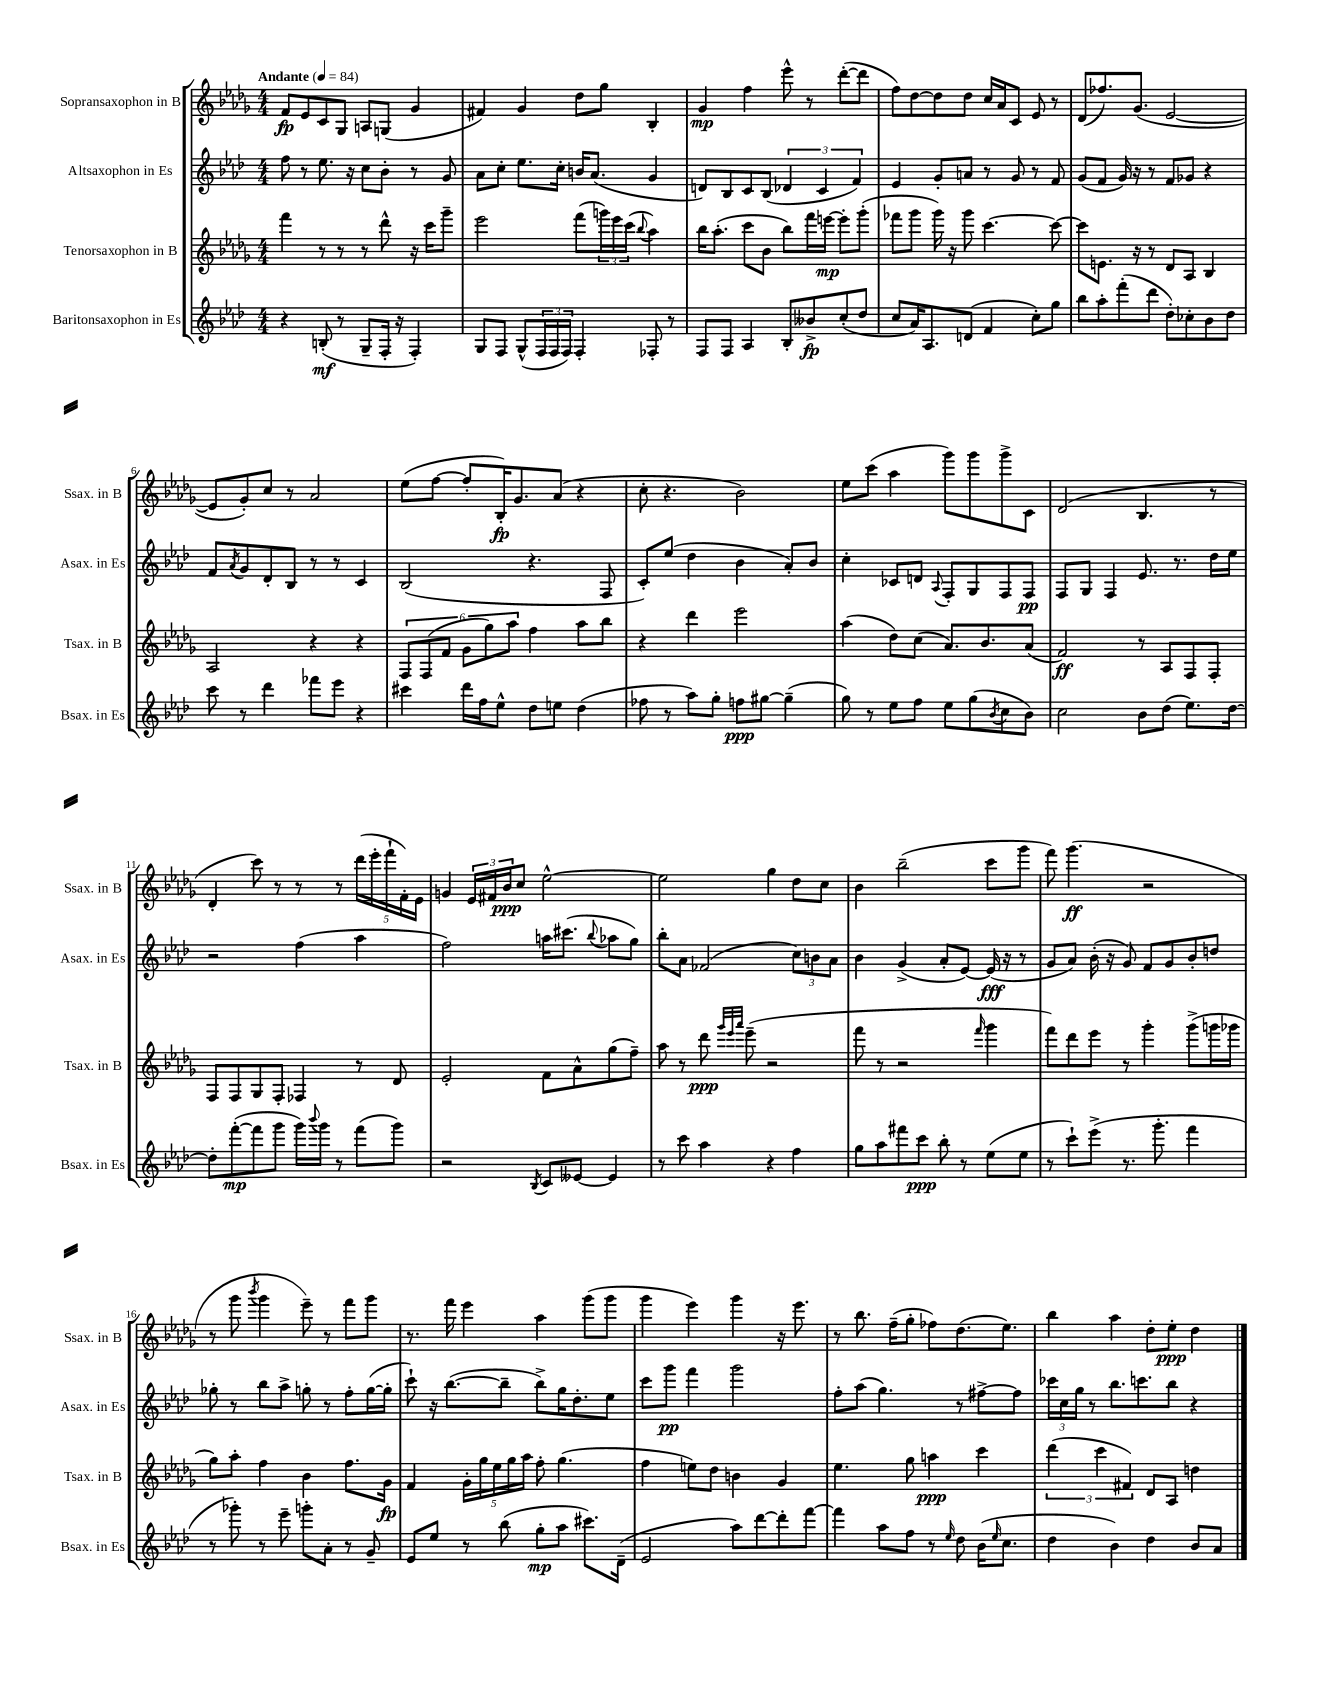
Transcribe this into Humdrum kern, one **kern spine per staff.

**kern	**dynam	**kern	**dynam	**kern	**dynam	**kern	**dynam
*part4	*part4	*part3	*part3	*part2	*part2	*part1	*part1
*staff4	*staff4	*staff3	*staff3	*staff2	*staff2	*staff1	*staff1
*I"Baritonsaxophon in Es	*	*I"Tenorsaxophon in B	*	*I"Altsaxophon in Es	*	*I"Sopransaxophon in B	*
*I'Bsax. in Es	*	*I'Tsax. in B	*	*I'Asax. in Es	*	*I'Ssax. in B	*
*clefG2	*	*clefG2	*	*clefG2	*	*clefG2	*
*k[b-e-a-d-]	*	*k[b-e-a-d-g-]	*	*k[b-e-a-d-]	*	*k[b-e-a-d-g-]	*
*M4/4	*	*M4/4	*	*M4/4	*	*M4/4	*
*MM84	*	*MM84	*	*MM84	*	*MM84	*
=1	=1	=1	=1	=1	=1	=1	=1
!	!	!	!	!	!	!LO:TX:a:B:t=Andante	!
4r	.	4fff\	.	8ff\	.	8f/L	fp
.	.	.	.	8r	.	8e-/	.
(8Bn'/	mf	8r	.	8.ee-\	.	8c/	.
8r	.	8r	.	.	.	8G-/J	.
.	.	.	.	16r	.	.	.
8G~/L	.	8r	.	8cc\L	.	8An/L	.
16F'/Jk	.	8ddd-^^\	.	8b-'\J	.	(8Gn/J	.
16r	.	.	.	.	.	.	.
4F'/)	.	16r	.	8r	.	4g-/	.
.	.	16ccc\KL	.	.	.	.	.
.	.	8ggg-~\J	.	8g/	.	.	.
=2	=2	=2	=2	=2	=2	=2	=2
8G/L	.	2eee-\	.	8a-\L	.	4f#X/)	.
8F/J	.	.	.	8cc'\J	.	.	.
(8G^^/L	.	.	.	8.ee-\L	.	4g-/	.
24F/L	.	.	.	.	.	.	.
24F/	.	.	.	.	.	.	.
.	.	.	.	16cc'\Jk	.	.	.
24F/JJ)	.	.	.	.	.	.	.
4F'/	.	(8fff\L	.	16bn/KL	.	8dd-\L	.
.	.	.	.	(8.a-/J	.	.	.
.	.	24gggn\L)	.	.	.	8gg-\J	.
.	.	24eee-\	.	.	.	.	.
.	.	(24ccc\JJ	.	.	.	.	.
.	.	8qqbb-/	.	.	.	.	.
8F-X'/	.	4aa-\)	.	4g/	.	4B-'/	.
8r	.	.	.	.	.	.	.
=3	=3	=3	=3	=3	=3	=3	=3
8F/L	.	16bb-\KL	.	8dn/L)	.	4g-/	mp
.	.	(8.aa-'\J	.	.	.	.	.
8F/J	.	.	.	8B-/	.	.	.
4A-/	.	8ccc\L	.	8c/	.	4ff\	.
.	.	8b-\J	.	(8B-/J	.	.	.
8B-'/L	.	8bb-\L)	.	6d-X/	.	8eee-^^\	.
8b--X^/	fp	16fff\L	.	.	.	8r	.
.	.	.	.	6c/	.	.	.
.	.	[16eeen\JJ	mp	.	.	.	.
(8cc'/	.	8eee'\L]	.	.	.	([8ddd-'\L	.
.	.	.	.	6f/)	.	.	.
8dd-/J	.	(8ggg-'\J	.	.	.	8ddd-\J]	.
=4	=4	=4	=4	=4	=4	=4	=4
8cc/L	.	8fff-X\L	.	4e-/	.	8ff\L)	.
16a-/K)	.	8ggg-\J	.	.	.	[8dd-\	.
8.A-/	.	.	.	.	.	.	.
.	.	16ggg-\)	.	8g'/L	.	8dd-\]	.
.	.	16r	.	.	.	.	.
(8dn/J	.	8ggg-\	.	8an/J	.	8dd-\J	.
4f/	.	[4.ccc\	.	8r	.	16cc/LL	.
.	.	.	.	.	.	16a-/J	.
.	.	.	.	8g/	.	8c/J	.
8cc'\L)	.	.	.	8r	.	8e-/	.
8gg\J	.	8ccc\_	.	8f/	.	8r	.
=5	=5	=5	=5	=5	=5	=5	=5
8bb-\L	.	8ccc\L]	.	(8g/L	.	(8d-/L	.
8aa-'\	.	8.en\J	.	8f/J	.	8.ff-X/)	.
(8fff'\	.	.	.	16g/)	.	.	.
.	.	16r	.	16r	.	(8.g-/J	.
8ddd-\J	.	8r	.	8r	.	.	.
8dd-'\L)	.	8d-/L	.	8f/L	.	[2e-/	.
8cc-X'\	.	8A-/J	.	8g-X/J	.	.	.
8b-\	.	4B-/	.	4r	.	.	.
8dd-\J	.	.	.	.	.	.	.
!!LO:LB:g=z
=6	=6	=6	=6	=6	=6	=6	=6
8ccc\	.	2A-/	.	8f/L	.	8e-/L]	.
.	.	.	.	8qa-/	.	.	.
8r	.	.	.	8g/	.	8g-'/)	.
4ddd-\	.	.	.	8d-'/	.	8cc/J	.
.	.	.	.	8B-/J	.	8r	.
8fff-X\L	.	4r	.	8r	.	2a-/	.
8eee-\J	.	.	.	8r	.	.	.
4r	.	4r	.	4c/	.	.	.
=7	=7	=7	=7	=7	=7	=7	=7
4ccc#X\	.	12F/L	.	(2B-/	.	(8ee-\L	.
.	.	(12F/	.	.	.	.	.
.	.	.	.	.	.	[8ff\J	.
.	.	12f/J	.	.	.	.	.
16ddd-\LL	.	12g-\L	.	.	.	8ff'/L]	.
16ff\J	.	.	.	.	.	.	.
.	.	12gg-\)	.	.	.	.	.
8ee-^^\J	.	.	.	.	.	16B-'/K)	fp
.	.	12aa-\J	.	.	.	.	.
.	.	.	.	.	.	8.g-/	.
8dd-\L	.	4ff\	.	4.r	.	.	.
8een\J	.	.	.	.	.	(8a-/J	.
(4dd-\	.	8aa-\L	.	.	.	4r	.
.	.	8bb-\J	.	8F/	.	.	.
=8	=8	=8	=8	=8	=8	=8	=8
8ff-X\	.	4r	.	8c'/L)	.	8cc'\	.
8r	.	.	.	(8ee-/J	.	4.r	.
8aa-\L)	.	4ddd-\	.	4dd-\	.	.	.
8gg'\J	.	.	.	.	.	.	.
8ffn\L	ppp	2eee-\	.	4b-\	.	2b-\)	.
[8gg#X\J	.	.	.	.	.	.	.
(4gg#~\]	.	.	.	8a-'/L)	.	.	.
.	.	.	.	8b-/J	.	.	.
=9	=9	=9	=9	=9	=9	=9	=9
8gg\)	.	(4aa-\	.	4cc'\	.	8ee-\L	.
8r	.	.	.	.	.	(8ccc\J	.
8ee-\L	.	8dd-\L)	.	8c-X/L	.	4aa-\	.
8ff\J	.	(8cc\J	.	8dn/J	.	.	.
.	.	.	.	8qqA-/	.	.	.
8ee-\L	.	8.a-/L)	.	8F'/L	.	8ggg-\L)	.
(8gg\	.	.	.	8G/	.	8ggg-\	.
.	.	8.b-/	.	.	.	.	.
8qb-/	.	.	.	.	.	.	.
8cc\	.	.	.	8F/	.	8ggg-^\	.
8b-\J)	.	(8a-/J	.	8F/J	pp	8c\J	.
=10	=10	=10	=10	=10	=10	=10	=10
2cc\	.	2f/)	ff	8F/L	.	(2d-/	.
.	.	.	.	8G/J	.	.	.
.	.	.	.	4F/	.	.	.
8b-\L	.	8r	.	8.e-/	.	4.B-/	.
(8dd-\J	.	8A-/L	.	.	.	.	.
.	.	.	.	8.r	.	.	.
8.ee-\L)	.	8F/	.	.	.	.	.
.	.	8F'/J	.	16dd-\LL	.	8r	.
[16dd-\Jk	.	.	.	16ee-\JJ	.	.	.
!!LO:LB:g=z
=11	=11	=11	=11	=11	=11	=11	=11
8dd-'\L]	.	8F/L	.	2r	.	4d-'/	.
([8fff'\	mp	8F/	.	.	.	.	.
8fff\]	.	8G-/	.	.	.	8ccc\)	.
8ggg\J	.	8F'/J	.	.	.	8r	.
16ggg\LL)	.	4F-X/	.	(4ff\	.	8r	.
8qqbbb-/	.	.	.	.	.	.	.
16ggg\JJ	.	.	.	.	.	.	.
8r	.	.	.	.	.	8r	.
(8fff\L	.	8r	.	4aa-\	.	(20ddd-\LL	.
.	.	.	.	.	.	20eee-'\	.
.	.	.	.	.	.	20fff`\	.
8ggg\J)	.	8d-/	.	.	.	.	.
.	.	.	.	.	.	20f'\)	.
.	.	.	.	.	.	20e-\JJ	.
=12	=12	=12	=12	=12	=12	=12	=12
2r	.	2e-'/	.	2ff\)	.	4gn/	.
.	.	.	.	.	.	24e-/LL	.
.	.	.	.	.	.	24f#X/	.
.	.	.	.	.	.	24b-/J	ppp
.	.	.	.	.	.	8cc/J	.
8qB-/	.	.	.	.	.	.	.
8c/L	.	8f\L	.	16aan\KL	.	[2ee-^^\	.
.	.	.	.	(8.ccc#X\J	.	.	.
[8e--X/J	.	8a-^^\	.	.	.	.	.
.	.	.	.	8qqbb-/	.	.	.
4e--/]	.	(8gg-\	.	8aa-X\L	.	.	.
.	.	8ff~\J)	.	8gg\J)	.	.	.
=13	=13	=13	=13	=13	=13	=13	=13
8r	.	8aa-\	.	8bb-'\L	.	2ee-\]	.
8ccc\	.	8r	.	8a-\J	.	.	.
4aa-\	.	8ddd-\	ppp	(2f-X/	.	.	.
.	.	32qqggg-/LLL	.	.	.	.	.
.	.	32qqeee-/	.	.	.	.	.
.	.	32qqaaa-/JJJ	.	.	.	.	.
.	.	(8eee-~\	.	.	.	.	.
4r	.	2r	.	.	.	4gg-\	.
4ff\	.	.	.	12cc\L)	.	8dd-\L	.
.	.	.	.	12bn\	.	.	.
.	.	.	.	.	.	8cc\J	.
.	.	.	.	12a-\J	.	.	.
=14	=14	=14	=14	=14	=14	=14	=14
8gg\L	.	8fff\	.	4b-\	.	4b-\	.
8aa-\	.	8r	.	.	.	.	.
8fff#X\	.	2r	.	(4g^/	.	(2bb-~\	.
8ccc\J	ppp	.	.	.	.	.	.
8bb-'\	.	.	.	8a-'/L	.	.	.
8r	.	.	.	[8e-/J)	.	.	.
.	.	16qqfff/	.	.	.	.	.
(8ee-\L	.	4ggg-\	.	(16e-/]	fff	8ccc\L	.
.	.	.	.	16r	.	.	.
8ee-\J	.	.	.	8r	.	8ggg-\J	.
=15	=15	=15	=15	=15	=15	=15	=15
8r	.	8fff\L)	.	8g/L	.	8fff\)	.
8ccc`\L)	.	8ddd-\	.	8a-/J)	.	(4.ggg-\	ff
(8eee-^\J	.	8eee-\J	.	(16b-'\	.	.	.
.	.	.	.	16r	.	.	.
8.r	.	8r	.	8g/)	.	.	.
.	.	4ggg-'\	.	8f/L	.	2r	.
8.ggg'\	.	.	.	.	.	.	.
.	.	.	.	8g/	.	.	.
4fff\	.	(8ggg-^\L	.	8b-'/	.	.	.
.	.	16gggn\L	.	8ddn/J	.	.	.
.	.	16ggg-X\JJ	.	.	.	.	.
!!LO:LB:g=z
=16	=16	=16	=16	=16	=16	=16	=16
8r	.	8gg-\L)	.	8gg-X'\	.	8r	.
8ggg-X'\)	.	8aa-'\J	.	8r	.	8ggg-\	.
.	.	.	.	.	.	8qbbb-/	.
8r	.	4ff\	.	8bb-\L	.	4ggg-\	.
8eee-~\	.	.	.	8aa-^\J	.	.	.
8gggn'\L	.	4b-\	.	8ggn'\	.	8eee-~\)	.
8a-'\J	.	.	.	8r	.	8r	.
8r	.	8.ff\L	.	8ff'\L	.	8fff\L	.
8g~/	.	.	.	([16gg\L	.	8ggg-\J	.
.	.	16g-\Jk	fp	16gg'\JJ]	.	.	.
=17	=17	=17	=17	=17	=17	=17	=17
8e-/L	.	4f/	.	8ccc`\)	.	8.r	.
8ee-/J	.	.	.	16r	.	.	.
.	.	.	.	([8.bb-\L	.	16fff\	.
8r	.	20g-'\LL	.	.	.	4eee-\	.
.	.	20gg-\	.	.	.	.	.
.	.	20ee-\	.	.	.	.	.
(8bb-\	.	.	.	8bb-~\J]	.	.	.
.	.	20gg-\	.	.	.	.	.
.	.	20aa-\JJ	.	.	.	.	.
8gg'\L	mp	8ff'\	.	8bb-^\L)	.	4aa-\	.
8aa-\J	.	(4.gg-\	.	16gg\K	.	.	.
.	.	.	.	8.dd-'\	.	.	.
8.ccc#X\L)	.	.	.	.	.	(8ggg-\L	.
.	.	.	.	8ee-\J	.	8ggg-\J	.
(16d-~\Jk	.	.	.	.	.	.	.
=18	=18	=18	=18	=18	=18	=18	=18
2e-/	.	4ff\	.	8ccc\L	.	4ggg-\	.
.	.	.	.	8ggg\J	pp	.	.
.	.	8een\L)	.	4fff\	.	4eee-\)	.
.	.	8dd-\J	.	.	.	.	.
8aa-\L)	.	4bn\	.	2ggg\	.	4ggg-\	.
[8ddd-\	.	.	.	.	.	.	.
8ddd-'\]	.	4g-/	.	.	.	16r	.
.	.	.	.	.	.	8.eee-\	.
[8fff\J	.	.	.	.	.	.	.
=19	=19	=19	=19	=19	=19	=19	=19
4fff\]	.	4.ee-\	.	8ff'\L	.	8r	.
.	.	.	.	(8aa-\J	.	8.bb-\	.
8aa-\L	.	.	.	4.gg\)	.	.	.
.	.	.	.	.	.	(16ff~\KL	.
8ff\J	.	8gg-\	.	.	.	8gg-'\J	.
8r	.	4aan\	ppp	.	.	8ff-X\L)	.
16qqee-/	.	.	.	.	.	.	.
8dd-\	.	.	.	8r	.	(8.dd-\	.
(16b-\KL	.	4ccc\	.	[8ff#X^\L	.	.	.
16qqee-/	.	.	.	.	.	.	.
8.cc\J	.	.	.	.	.	8.ee-\J)	.
.	.	.	.	8ff#\J]	.	.	.
=20	=20	=20	=20	=20	=20	=20	=20
4dd-\	.	(6ddd-\	.	24ccc-X\LL	.	4bb-\	.
.	.	.	.	24cc\	.	.	.
.	.	.	.	24gg\JJ	.	.	.
.	.	.	.	8r	.	.	.
.	.	6ccc\	.	.	.	.	.
4b-\)	.	.	.	8.bb-\L	.	4aa-\	.
.	.	6f#X/)	.	.	.	.	.
.	.	.	.	8.cccn\	.	.	.
4dd-\	.	8d-/L	.	.	.	8dd-'\L	.
.	.	8A-/J	.	8bb-\J	.	8ee-'\J	ppp
8b-/L	.	4ddn\	.	4r	.	4dd-\	.
8a-/J	.	.	.	.	.	.	.
==	==	==	==	==	==	==	==
*-	*-	*-	*-	*-	*-	*-	*-
